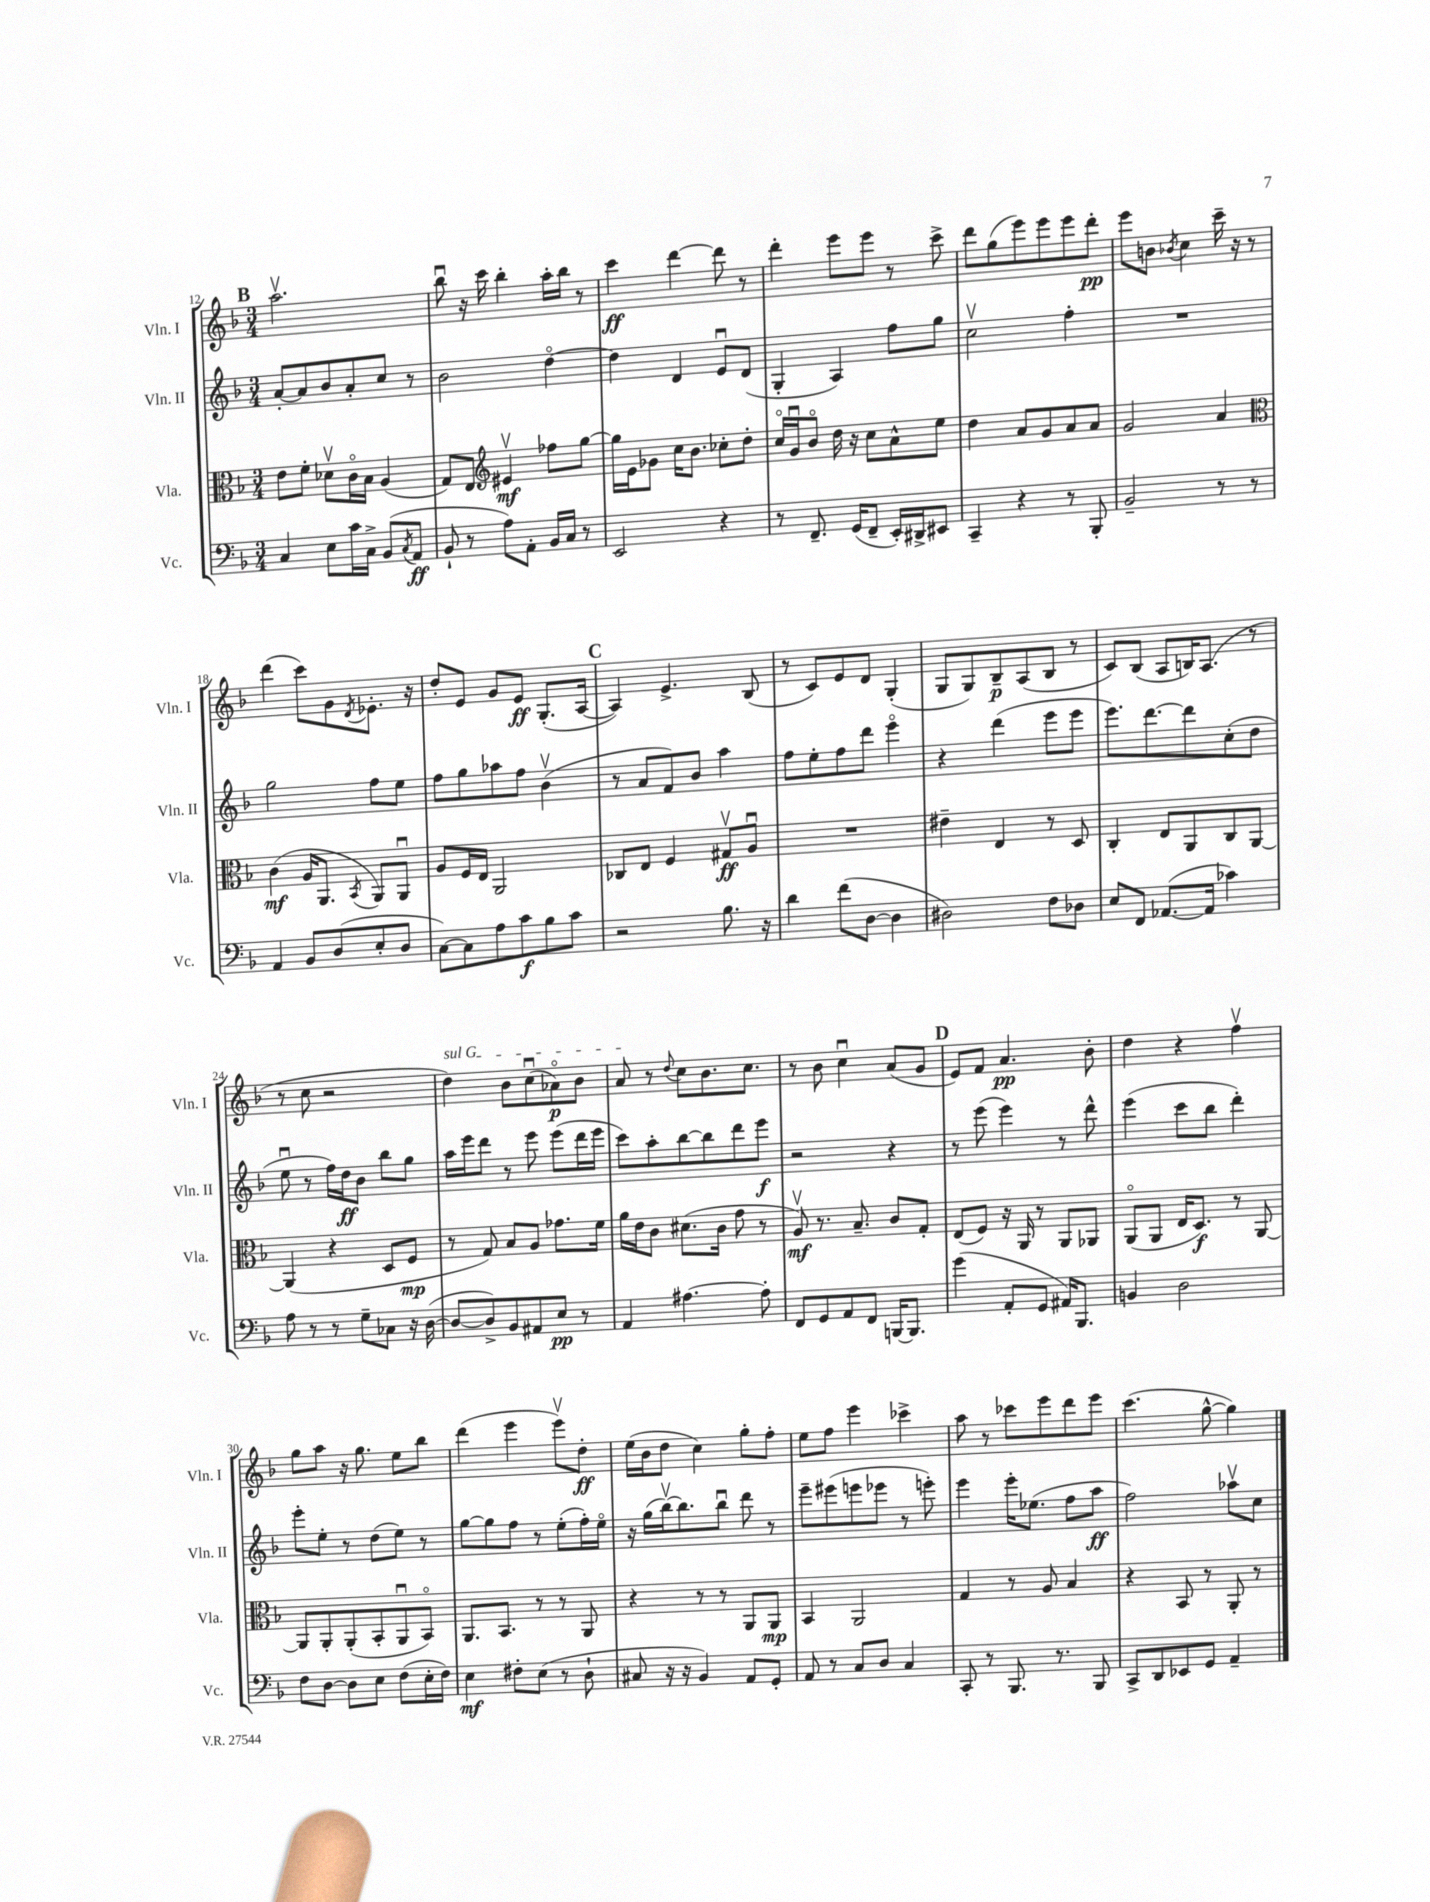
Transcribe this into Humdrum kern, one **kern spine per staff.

**kern	**dynam	**kern	**dynam	**kern	**dynam	**kern	**dynam
*part4	*part4	*part3	*part3	*part2	*part2	*part1	*part1
*staff4	*staff4	*staff3	*staff3	*staff2	*staff2	*staff1	*staff1
*I"Vc.	*	*I"Vla.	*	*I"Vln. II	*	*I"Vln. I	*
*I'Vc.	*	*I'Vla.	*	*I'Vln. II	*	*I'Vln. I	*
*clefF4	*	*clefC3	*	*clefG2	*	*clefG2	*
*k[b-]	*	*k[b-]	*	*k[b-]	*	*k[b-]	*
*M3/4	*	*M3/4	*	*M3/4	*	*M3/4	*
!!LO:REH:place=s1:t=B
=12	=12	=12	=12	=12	=12	=12	=12
4C/	.	8e\L	.	[8a'/L	.	2.aav\	.
.	.	8f'\J	.	8a/]	.	.	.
8E\L	.	8d-Xv\L	.	8b-/	.	.	.
16c\L	.	16c\L	.	8a'/	.	.	.
16C^\JJ	.	16B-\JJ	.	.	.	.	.
(8BB-/L	.	(4A/	.	8cc/J	.	.	.
8qC/	.	.	.	.	.	.	.
8AA/J	ff	.	.	8r	.	.	.
=13	=13	=13	=13	=13	=13	=13	=13
8BB-`/	.	8G/L)	.	2b-\	.	8bb-u\	.
8r	.	8E/J	.	.	.	16r	.
.	.	.	.	.	.	16ccc\	.
*	*	*clefG2	*	*	*	*	*
8A\L)	.	4e#Xv/	mf	.	.	4bb-'\	.
8AA'\J	.	.	.	.	.	.	.
16BB-/LL	.	8ff-X\L	.	[4dd\	.	16aa'\LL	.
16C/JJ	.	.	.	.	.	16bb-\JJ	.
8r	.	[8gg\J	.	.	.	8r	.
=14	=14	=14	=14	=14	=14	=14	=14
2EE/	.	16gg\LL]	.	4dd\]	.	4ccc\	ff
.	.	16e\J	.	.	.	.	.
.	.	8g-X\J	.	.	.	.	.
.	.	16cc\KL	.	4d/	.	[4ddd\	.
.	.	8.b-\J	.	.	.	.	.
4r	.	8cc-X'\L	.	8eu/L	.	8ddd\]	.
.	.	8dd'\J	.	(8d/J	.	8r	.
=15	=15	=15	=15	=15	=15	=15	=15
8r	.	16cc/LL	.	4G'/	.	4ddd'\	.
.	.	16gu/J	.	.	.	.	.
8.FF~/	.	8b-/J	.	.	.	.	.
.	.	16dd\	.	4A/)	.	8eee\L	.
(16GG/KL	.	16r	.	.	.	.	.
8FF~/J	.	8cc\L	.	.	.	8eee\J	.
16EE'/LL)	.	8a^^\	.	8ff\L	.	8r	.
16DD#X^/J	.	.	.	.	.	.	.
8EE#X/J	.	8ee\J	.	8gg\J	.	8ccc^\	.
=16	=16	=16	=16	=16	=16	=16	=16
4CC~/	.	4dd\	.	2ccv\	.	8ddd\L	.
.	.	.	.	.	.	(8gg\	.
4r	.	8a/L	.	.	.	8eee\)	.
.	.	8g/	.	.	.	8eee\	.
8r	.	8a/	.	4ff'\	.	8eee\	.
8BBB-'/	.	8a/J	.	.	.	8ddd'\J	pp
=17	=17	=17	=17	=17	=17	=17	=17
2BB-~/	.	2g/	.	2.r	.	8eee\L	.
.	.	.	.	.	.	8bn\J	.
.	.	.	.	.	.	8qb-X/	.
.	.	.	.	.	.	4cc\	.
8r	.	4a/	.	.	.	16ccc~\	.
.	.	.	.	.	.	16r	.
8r	.	.	.	.	.	8r	.
!!LO:LB:g=z
=18	=18	=18	=18	=18	=18	=18	=18
*	*	*clefC3	*	*	*	*	*
4AA/	.	(4c\	mf	2gg\	.	(4ddd\	.
8BB-/L	.	16A/KL	.	.	.	8ccc\L)	.
.	.	8.AA/J	.	.	.	.	.
(8D/	.	.	.	.	.	8g\	.
.	.	8qBB-/	.	.	.	8qd/	.
8E'/	.	8AA/L)	.	8ff\L	.	8.e-X'\J	.
8D/J	.	8AAu/J	.	8ee\J	.	.	.
.	.	.	.	.	.	16r	.
=19	=19	=19	=19	=19	=19	=19	=19
[8C\L)	.	8A/L	.	8ff\L	.	8dd'/L	.
8C\]	.	16F/L	.	8gg\	.	8e/J	.
.	.	16E/JJ	.	.	.	.	.
8A\	.	2AA/	.	8aa-X\	.	8g/L	.
8c\	f	.	.	8ff\J	.	8e/J	ff
8B-\	.	.	.	(4b-v\	.	(8.G'/L	.
8c\J	.	.	.	.	.	.	.
.	.	.	.	.	.	[16A/Jk	.
!!LO:REH:place=s1:t=C
=20	=20	=20	=20	=20	=20	=20	=20
2r	.	8C-X/L	.	8r	.	4A/])	.
.	.	8E/J	.	8a/L	.	.	.
.	.	4F/	.	8f/)	.	4.e^/	.
.	.	.	.	8b-/J	.	.	.
8.B-\	.	8G#Xv/L	ff	4aa\	.	.	.
.	.	8Au/J	.	.	.	(8B-/	.
16r	.	.	.	.	.	.	.
=21	=21	=21	=21	=21	=21	=21	=21
4d\	.	2.r	.	8ff\L	.	8r	.
.	.	.	.	8ee'\	.	8c/L)	.
(8f\L	.	.	.	8ff\	.	8e/	.
[8D\J	.	.	.	8ddd\J	.	8d/J	.
4D\]	.	.	.	4eee\	.	(4G'/	.
=22	=22	=22	=22	=22	=22	=22	=22
2D#X\)	.	4e#X~\	.	4r	.	8G/L	.
.	.	.	.	.	.	8G/)	.
.	.	4E/	.	(4ddd\	.	8B-~/	p
.	.	.	.	.	.	(8A/	.
8F\L	.	8r	.	8eee\L	.	8B-/J	.
8D-X\J	.	8D/	.	8eee\J	.	8r	.
=23	=23	=23	=23	=23	=23	=23	=23
8E/L	.	4C'/	.	8.eee\L)	.	8c/L)	.
8FF/J	.	.	.	.	.	(8B-/J	.
.	.	.	.	[8.ddd\	.	.	.
([8.AA-X/L	.	8E/L	.	.	.	8A/L	.
.	.	8AA/	.	8ddd\]	.	16Bn/K)	.
16AA-/Jk]	.	.	.	.	.	(8.A/J	.
4c-X\)	.	8C/	.	(8cc'\	.	.	.
.	.	[8AA/J	.	8dd\J	.	8r	.
!!LO:LB:g=z
=24	=24	=24	=24	=24	=24	=24	=24
8A\	.	(4AA/]	.	8eeu\	.	8r	.
8r	.	.	.	8r	.	8cc\	.
8r	.	4r	.	16ff\LL)	.	2r	.
.	.	.	.	16dd\J	ff	.	.
8G~\L	.	.	.	8b-\J	.	.	.
8C-X\J	.	8D/L	.	8bb-\L	.	.	.
16r	.	8F/J	mp	8gg\J	.	.	.
([16D\	.	.	.	.	.	.	.
=25	=25	=25	=25	=25	=25	=25	=25
!	!	!	!	!	!	!LO:TX:a:i:t=sul G	!
8D/L_	.	8r	.	16aa\LL	.	4dd\)	.
.	.	.	.	16eee\J	.	.	.
8D^/])	.	8G/)	.	8ddd\J	.	.	.
8BB-/	.	8B-/L	.	8r	.	8b-\L	.
8AA#X/	.	8A/J	.	8eee\	.	(8ccu\	.
8E/J	pp	8.g-X\L	.	(8eee\L	.	8a-X\)	p
8r	.	.	.	16ddd\L	.	8b-\J	.
.	.	16f\Jk	.	16eee\JJ	.	.	.
=26	=26	=26	=26	=26	=26	=26	=26
4AA/	.	16a\LL	.	8ccc\L)	.	8a/	.
.	.	16e\J	.	.	.	.	.
.	.	8c\J	.	8aa'\	.	8r	.
.	.	.	.	.	.	8qqdd/	.
[4.A#X\	.	(8.d#X\L	.	[8bb-\	.	8cc\L	.
.	.	.	.	8bb-\]	.	8.b-\	.
.	.	16c\Jk	.	.	.	.	.
.	.	8g\	.	8ddd\	.	.	.
.	.	.	.	.	.	8.cc\J	.
8A#'\]	.	8r	.	8eee\J	f	.	.
=27	=27	=27	=27	=27	=27	=27	=27
8FF/L	.	8Av/)	mf	2r	.	8r	.
8GG/	.	8.r	.	.	.	8b-\	.
8AA/	.	.	.	.	.	4ccu\	.
.	.	8.B-~/	.	.	.	.	.
8FF/J	.	.	.	.	.	.	.
[16BBBn/KL	.	8c/L	.	4r	.	(8a/L	.
8.BBB/J]	.	.	.	.	.	.	.
.	.	8G'/J	.	.	.	8g/J	.
!!LO:REH:place=s1:t=D
=28	=28	=28	=28	=28	=28	=28	=28
(4g\	.	(8E/L	.	8r	.	8e/L)	.
.	.	8F/J)	.	(8eee\	.	8f/J	.
8AA'/L	.	16r	.	4eee\)	.	4.a/	pp
.	.	16AA/	.	.	.	.	.
8GG/J	.	8r	.	.	.	.	.
16AA#X/KL)	.	8AA/L	.	8r	.	.	.
8.BBB-/J	.	.	.	.	.	.	.
.	.	8AA-X/J	.	8ddd^^\	.	8b-'\	.
=29	=29	=29	=29	=29	=29	=29	=29
4BBn/	.	(8AA/L	.	(4eee\	.	4dd\	.
.	.	8AA/J	.	.	.	.	.
2D\	.	16E/KL	.	8ccc\L	.	4r	.
.	.	8.D/J)	f	.	.	.	.
.	.	.	.	8bb-\J	.	.	.
.	.	8r	.	4ddd'\)	.	4ffv\	.
.	.	[8AA/	.	.	.	.	.
!!LO:LB:g=z
=30	=30	=30	=30	=30	=30	=30	=30
8F\L	.	8AA/L]	.	8eee'\L	.	8gg\L	.
[8D\J	.	8AA'/	.	8ee'\J	.	8aa\J	.
8D\L]	.	(8AA'/	.	8r	.	16r	.
.	.	.	.	.	.	8.gg\	.
8E\J	.	8BB-'/	.	(8dd\L	.	.	.
(8F\L	.	8AAu/	.	8ee\J)	.	8ee\L	.
16E'\L	.	8BB-/J)	.	8r	.	8bb-\J	.
16F\JJ)	.	.	.	.	.	.	.
=31	=31	=31	=31	=31	=31	=31	=31
4E\	mf	8.AA/L	.	[8gg\L	.	(4ddd\	.
.	.	.	.	8gg\]	.	.	.
.	.	8.BB-/J	.	.	.	.	.
8F#X'\L	.	.	.	8ff\J	.	4eee\	.
(8E\J	.	8r	.	8r	.	.	.
8r	.	8r	.	(8ee'\L	.	8eeev\L)	.
8D`\	.	8AA/	.	16ff'\L)	.	8dd'\J	ff
.	.	.	.	16ee\JJ	.	.	.
=32	=32	=32	=32	=32	=32	=32	=32
8C#X/	.	4r	.	16r	.	(16ee\LL	.
.	.	.	.	(16gg\LL	.	16b-\J	.
16r	.	.	.	[16bb-v\J)	.	8dd\J	.
16r	.	.	.	8.bb-\]	.	.	.
4BB-/)	.	8r	.	.	.	4cc\)	.
.	.	8r	.	8bb-u\J	.	.	.
8AA/L	.	8AA/L	.	8ddd\	.	8gg'\L	.
8GG'/J	.	8AA/J	mp	8r	.	8ff'\J	.
=33	=33	=33	=33	=33	=33	=33	=33
8AA/	.	4BB-/	.	8eee~\L	.	8ee\L	.
8r	.	.	.	(8eee#X\	.	8ff\J	.
8C/L	.	2AA/	.	8eeen\	.	4eee\	.
8D/J	.	.	.	8eee-X\J	.	.	.
4C/	.	.	.	8r	.	4ccc-X^\	.
.	.	.	.	8eeen'\)	.	.	.
=34	=34	=34	=34	=34	=34	=34	=34
8CC'/	.	4G/	.	4eee\	.	8aa\	.
8r	.	.	.	.	.	8r	.
8.BBB-/	.	8r	.	16eee'\KL	.	8ccc-X\L	.
.	.	.	.	(8.ee-X\J	.	.	.
.	.	8A/	.	.	.	8eee\	.
8.r	.	.	.	.	.	.	.
.	.	4B-/	.	8ff\L	.	8ddd\	.
8BBB-/	.	.	.	8aa\J	ff	8eee\J	.
=35	=35	=35	=35	=35	=35	=35	=35
8CC^/L	.	4r	.	2ff\)	.	(4.ccc\	.
8DD/	.	.	.	.	.	.	.
8EE-X/	.	8BB-/	.	.	.	.	.
8GG/J	.	8r	.	.	.	[8gg^^\	.
4AA~/	.	8AA'/	.	8aa-Xv\L	.	4gg\])	.
.	.	8r	.	8cc\J	.	.	.
==	==	==	==	==	==	==	==
*-	*-	*-	*-	*-	*-	*-	*-
